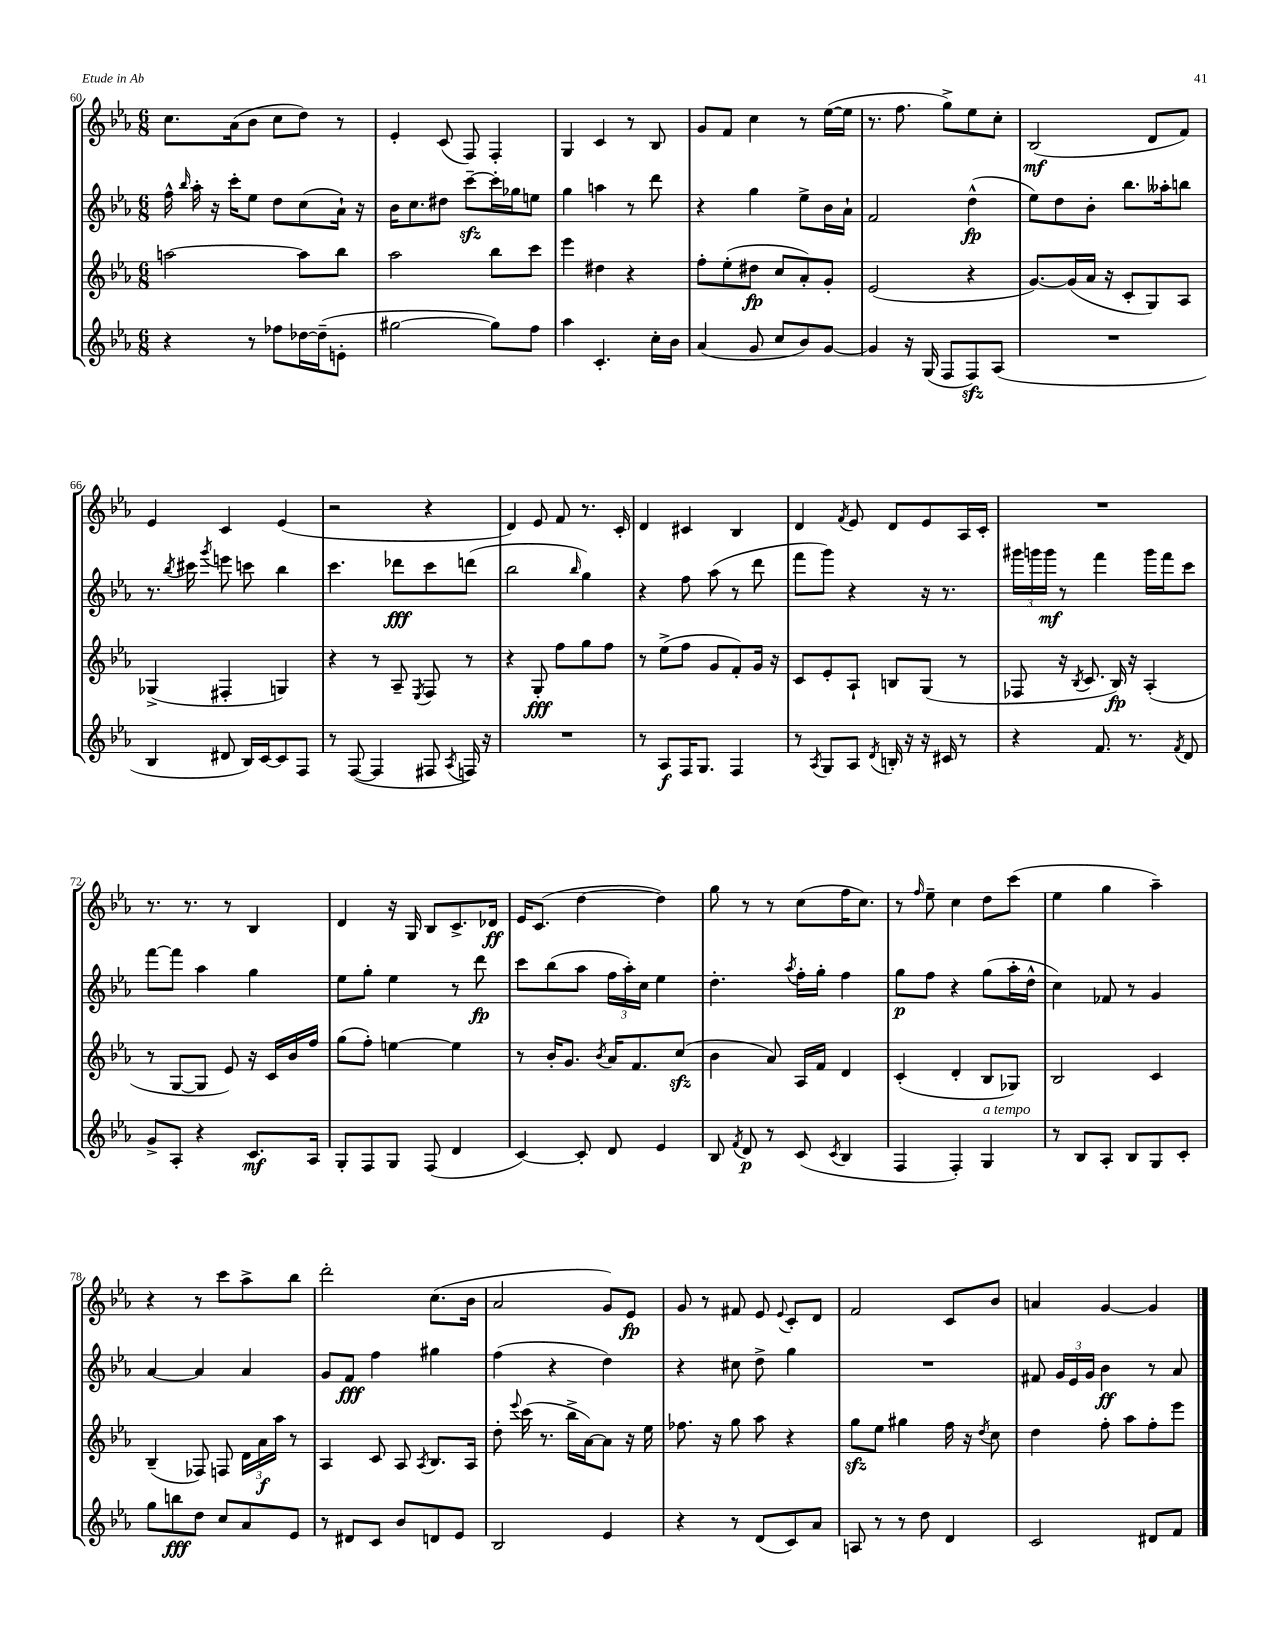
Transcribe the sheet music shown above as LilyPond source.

<<
\new StaffGroup <<
\new Staff = "s0" {
    \clef treble \key ees \major \numericTimeSignature \time 6/8
    \autoBeamOff c''8.[ aes'16( bes'8] c''8[ d''8]) r8 |
    ees'4-. c'8( f8) f4-. |
    g4 c'4 r8 bes8 |
    g'8[ f'8] c''4 r8 ees''16[~( ees''16] |
    r8. f''8. g''8[->) ees''8 c''8]-. |
    bes2\mf( d'8[ f'8]) |
    ees'4 c'4 ees'4( |
    r2 r4 |
    d'4) ees'8 f'8 r8. c'16-. |
    d'4 cis'4 bes4 |
    d'4 \acciaccatura { f'8 } ees'8 d'8[ ees'8 aes16 c'16]-. |
    R2. |
    r8. r8. r8 bes4 |
    d'4 r16 g16 bes8[ c'8.-> des'16]\ff |
    ees'16[ c'8.]( d''4~ d''4) |
    g''8 r8 r8 c''8[( f''16 c''8.]) |
    r8 \grace { f''16 } ees''8-- c''4 d''8[ c'''8]( |
    ees''4 g''4 aes''4--) |
    r4 r8 c'''8[ aes''8-> bes''8] |
    d'''2-. c''8.[( bes'16] |
    aes'2 g'8[) ees'8]\fp |
    g'8 r8 fis'8 ees'8 \appoggiatura { ees'8 } c'8[-. d'8] |
    f'2 c'8[ bes'8] |
    a'4 g'4~ g'4 \bar "|." |
}
\new Staff = "s1" {
    \clef treble \key ees \major \numericTimeSignature \time 6/8
    \autoBeamOff f''16-^ \grace { bes''16 } aes''16-. r16 c'''16[-. ees''8] d''8[ c''8( aes'16]-!) r16 |
    bes'16[ c''8. dis''8] c'''8[~--\sfz c'''16-. ges''16 e''8] |
    g''4 a''4 r8 d'''8 |
    r4 g''4 ees''8[-> bes'16 aes'16]-! |
    f'2 d''4-^\fp( |
    ees''8[) d''8 bes'8]-. bes''8.[ aeses''16-. b''8] |
    r8. \acciaccatura { bes''8 } cis'''16 \acciaccatura { g'''8 } e'''8 c'''8 bes''4 |
    c'''4. des'''8[\fff c'''8 d'''8]( |
    bes''2 \grace { bes''16 } g''4) |
    r4 f''8 aes''8( r8 d'''8 |
    f'''8[ g'''8]) r4 r16 r8. |
    \tuplet 3/2 { gis'''16[ g'''16 g'''16]\mf } r8 f'''4 g'''16[ f'''16 c'''8] |
    f'''8[~ f'''8] aes''4 g''4 |
    ees''8[ g''8]-. ees''4 r8 d'''8\fp |
    c'''8[ bes''8( aes''8] \tuplet 3/2 { f''16[ aes''16-.) c''16] } ees''4 |
    d''4.-. \acciaccatura { aes''8 } f''16[-. g''16]-. f''4 |
    g''8[\p f''8] r4 g''8[( aes''16-. d''16]-^ |
    c''4) fes'8 r8 g'4 |
    aes'4~ aes'4 aes'4 |
    g'8[ f'8]\fff f''4 gis''4 |
    f''4( r4 d''4) |
    r4 cis''8 d''8-> g''4 |
    R2. |
    fis'8 \tuplet 3/2 { g'16[ ees'16 g'16] } bes'4\ff r8 aes'8 \bar "|." |
}
\new Staff = "s2" {
    \clef treble \key ees \major \numericTimeSignature \time 6/8
    \autoBeamOff a''2~ a''8[ bes''8] |
    aes''2 bes''8[ c'''8] |
    ees'''4 dis''4 r4 |
    f''8[-. ees''8-.( dis''8]\fp c''8[ aes'8-.) g'8]-. |
    ees'2( r4 |
    g'8.[~) g'16( aes'16] r16 c'8[-. g8) aes8] |
    ges4->( fis4-. g4) |
    r4 r8 aes8-- \acciaccatura { ees8 } f8 r8 |
    r4 g8-.\fff f''8[ g''8 f''8] |
    r8 ees''8[->( f''8] g'8[ f'8-.) g'16] r16 |
    c'8[ ees'8-. aes8]-! b8[ g8]( r8 |
    fes8 r16 \acciaccatura { bes8 } c'8. bes16\fp) r16 aes4-.( |
    r8 g8[~ g8] ees'8) r16 c'16[ bes'16 f''16] |
    g''8[( f''8]-.) e''4~ e''4 |
    r8 bes'16[-. g'8.] \acciaccatura { bes'8 } aes'16[ f'8. c''8]\sfz( |
    bes'4 aes'8) aes16[ f'16] d'4 |
    c'4-.( d'4-. bes8[ ges8]) |
    bes2 c'4 |
    bes4--( fes8) f8 \tuplet 3/2 { d'16[ aes'16\f aes''16] } r8 |
    aes4 c'8 aes8 \acciaccatura { aes8 } bes8.[ aes16] |
    d''8-. \appoggiatura { ees'''8 } c'''16( r8. bes''16[-> aes'16~) aes'8] r16 ees''16 |
    fes''8. r16 g''8 aes''8 r4 |
    g''8[\sfz ees''8] gis''4 f''16 r16 \acciaccatura { d''8 } c''8 |
    d''4 f''8-. aes''8[ f''8-. ees'''8] \bar "|." |
}
\new Staff = "s3" {
    \clef treble \key ees \major \numericTimeSignature \time 6/8
    \autoBeamOff r4 r8 fes''8[ des''16~ des''16--( e'8]-. |
    gis''2~ gis''8[) f''8] |
    aes''4 c'4.-. c''16[-. bes'16] |
    aes'4( g'8 c''8[ bes'8) g'8]~ |
    g'4 r16 g16( f8[ f8\sfz) aes8]( |
    R2. |
    bes4 dis'8 bes16[) c'16~ c'8 f8] |
    r8 f8~( f4 fis8 \acciaccatura { aes8 } f16) r16 |
    R2. |
    r8 aes8[\f f16 g8.] f4 |
    r8 \acciaccatura { aes8 } g8[ aes8] \acciaccatura { d'8 } b16-. r16 r16 cis'16 r8 |
    r4 f'8. r8. \acciaccatura { f'8 } d'8 |
    g'8[-> aes8]-. r4 c'8.[\mf aes16] |
    g8[-. f8 g8] f8( d'4 |
    c'4~) c'8-. d'8 ees'4 |
    bes8 \acciaccatura { f'8 } d'8\p r8 c'8( \acciaccatura { c'8 } bes4 |
    f4 f4-.) g4^\markup { \italic "a tempo" } |
    r8 bes8[ aes8]-. bes8[ g8 c'8]-. |
    g''8[ b''8\fff d''8] c''8[ aes'8 ees'8] |
    r8 dis'8[ c'8] bes'8[ d'8 ees'8] |
    bes2 ees'4 |
    r4 r8 d'8[( c'8) aes'8] |
    a8 r8 r8 d''8 d'4 |
    c'2 dis'8[ f'8] \bar "|." |
}
>>
>>
\layout { \context { \Score currentBarNumber = #60 } }
